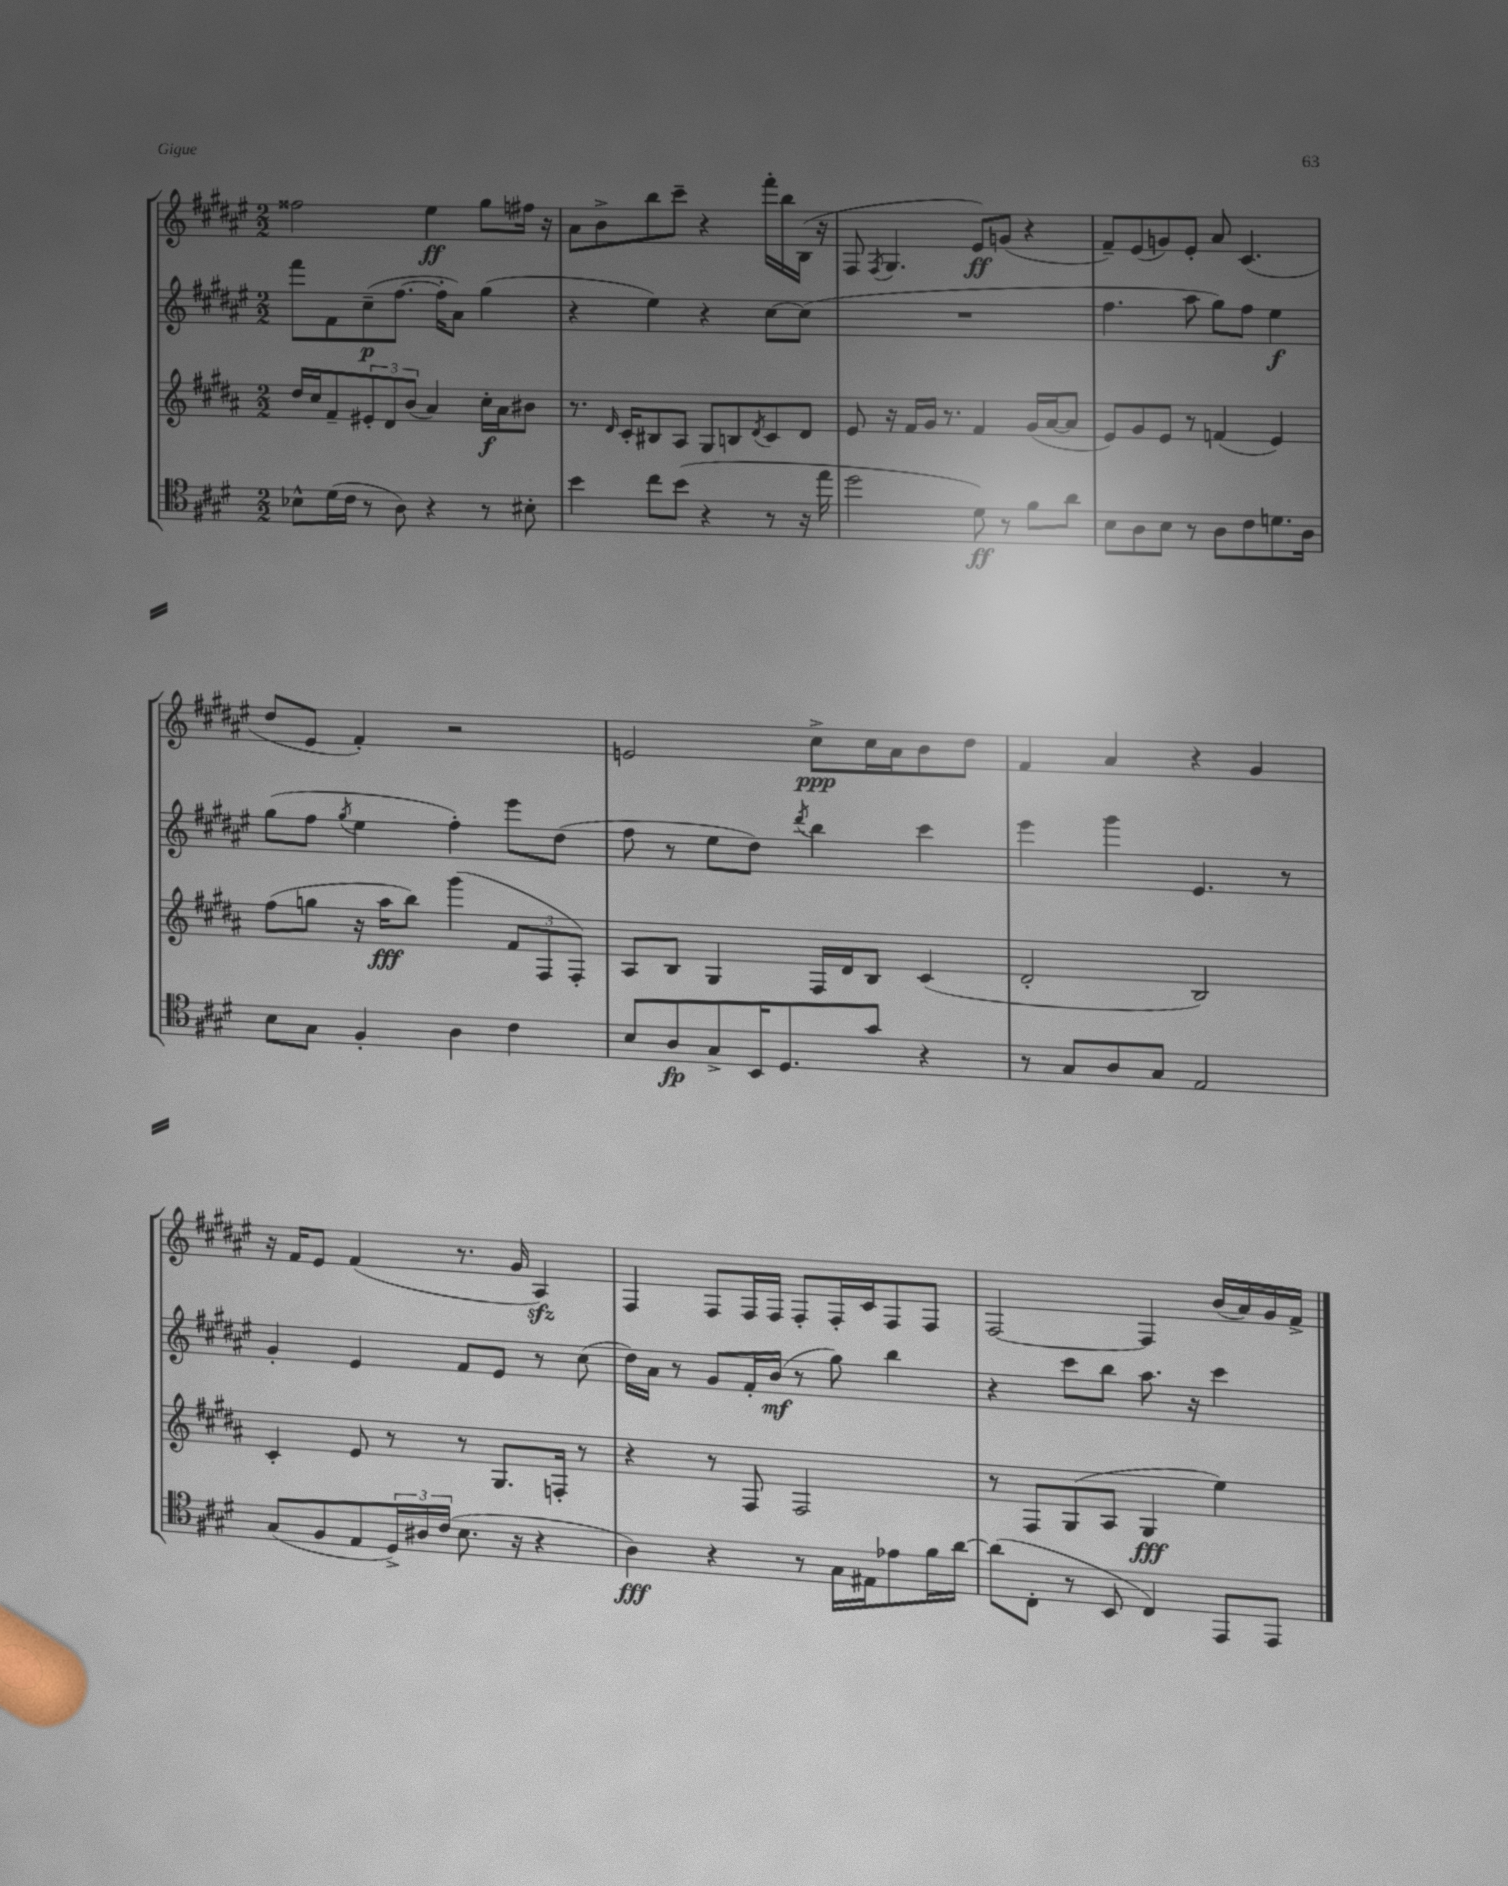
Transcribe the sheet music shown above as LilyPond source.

<<
\new StaffGroup <<
\new Staff = "s0" {
    \clef treble \key fis \major \numericTimeSignature \time 2/2
    fisis''2 eis''4\ff gis''8 fis''16 r16 |
    ais'8 b'8-> b''8 cis'''8-- r4 fis'''16-. b''16 b16( r16 |
    fis8 \acciaccatura { fis8 } gis4. eis'8\ff) g'8( r4 |
    fis'8--) eis'8( g'8) eis'8-. ais'8 cis'4.( |
    dis''8 eis'8 fis'4-.) r2 |
    e'2 cis''8->\ppp cis''16 ais'16 b'8 dis''8 |
    fis'4 ais'4 r4 gis'4 |
    r16 fis'16 eis'8 fis'4( r8. gis'16 ais4\sfz) |
    fis4 fis8 fis16 fis16 fis8-. fis16-. cis'16 fis8 fis8 |
    fis2~ fis4 b'16( ais'16) gis'16 fis'16-> \bar "|." |
}
\new Staff = "s1" {
    \clef treble \key fis \major \numericTimeSignature \time 2/2
    fis'''8 fis'8 cis''8--\p( fis''8.~ fis''16-. ais'8) gis''4( |
    r4 eis''4) r4 cis''8~ cis''8( |
    R1 |
    fis''4. ais''8 gis''8) fis''8 eis''4\f |
    gis''8( fis''8 \acciaccatura { gis''8 } eis''4 fis''4-.) eis'''8 dis''8( |
    fis''8 r8 eis''8 dis''8) \acciaccatura { dis'''8 } b''4 cis'''4 |
    eis'''4 gis'''4 eis'4. r8 |
    gis'4-. eis'4 fis'8 eis'8 r8 cis''8( |
    dis''16) ais'16 r8 gis'8 fis'16-. b'16\mf( r8 gis''8) b''4 |
    r4 cis'''8 b''8 ais''8. r16 cis'''4 \bar "|." |
}
\new Staff = "s2" {
    \clef treble \key b \major \numericTimeSignature \time 2/2
    dis''16 cis''16 fis'8-- \tuplet 3/2 { eis'8-. dis'8 b'8( } ais'4) cis''16-.\f ais'16 bis'8 |
    r8. \grace { dis'16 } cis'16-. bis8 ais8 gis8 b8 \acciaccatura { dis'8 } cis'8 dis'8 |
    e'8 r16 fis'16 gis'16 r8. fis'4 gis'16( ais'16~ ais'8 |
    e'8) gis'8 e'8 r8 f'4( e'4) |
    fis''8( g''8 r16 ais''16\fff b''8) gis'''4( \tuplet 3/2 { fis'8 fis8 fis8-.) } |
    ais8 b8 gis4 fis16 dis'16 b8 cis'4( |
    dis'2-. b2) |
    cis'4-. e'8 r8 r8 gis8. f16-. r8 |
    r4 r8 fis8 fis2 |
    r8 fis8 gis8( ais8 gis4\fff e''4) \bar "|." |
}
\new Staff = "s3" {
    \clef tenor \key e \major \numericTimeSignature \time 2/2
    bes8-^ dis'16( cis'16 r8 a8) r4 r8 bis8-. |
    b'4 cis''8 b'8( r4 r8 r16 e''16 |
    dis''2 dis'8\ff) r8 fis'8 a'8 |
    b8 a8 b8 r8 a8 cis'8 d'8. a16 |
    b8 gis8 fis4-. a4 cis'4 |
    b8 a8\fp gis8-> b,16 dis8. gis'8 r4 |
    r8 gis8 a8 gis8 e2 |
    gis8( fis8 e8 \tuplet 3/2 { dis16->) ais16 cis'16( } b8. r16 r4 |
    a4\fff) r4 r8 gis16 eis16 ees'8 fis'16 a'16~ |
    a'8( cis8-. r8 b,8 cis4) e,8 e,8 \bar "|." |
}
>>
>>
\layout { \context { \Score \remove "Bar_number_engraver" } }
